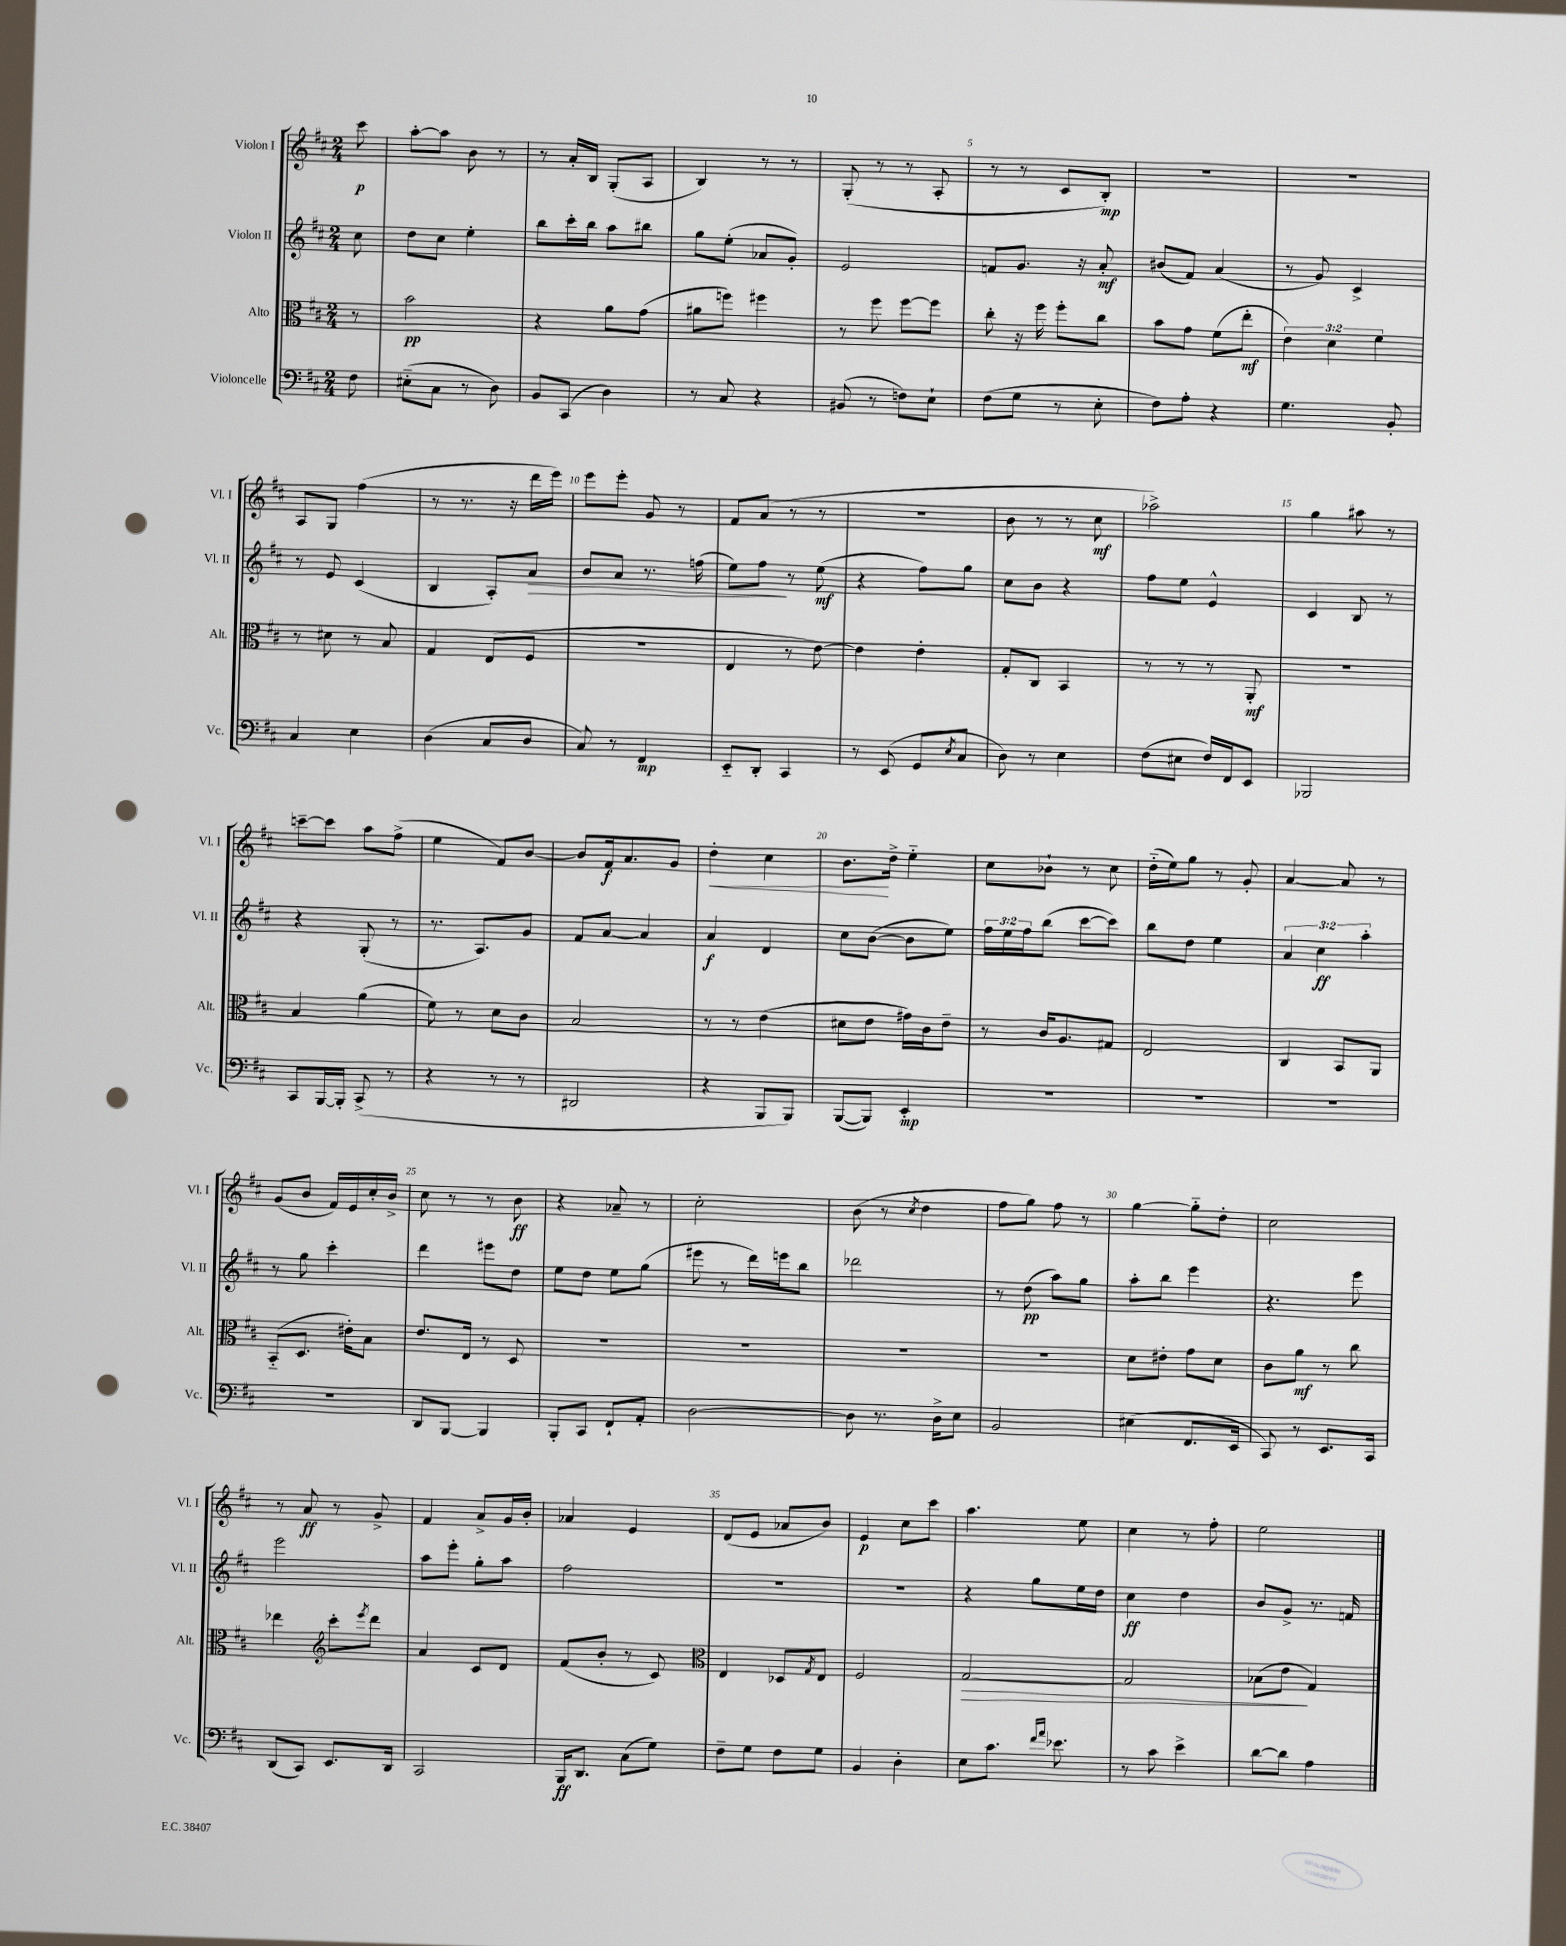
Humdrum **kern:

**kern	**kern	**kern	**kern
*staff4	*staff3	*staff2	*staff1
*clefF4	*clefC3	*clefG2	*clefG2
*k[f#c#]	*k[f#c#]	*k[f#c#]	*k[f#c#]
*M2/4	*M2/4	*M2/4	*M2/4
8F#	8r	8cc#	8ccc#
=	=	=	=
(8E#'~	2b	8dd	[8aa'
8C#	.	8cc#	8aa]
8r	.	4ee'	8b
8D)	.	.	8r
=	=	=	=
8BB	4r	8bb	8r
(8CC#	.	16ccc#'	16a'
.	.	16bb	16B
4D)	8a	8aa	(8G'
.	(8g	8bb#	8A
=	=	=	=
8r	8a#	8gg	4B)
8C#	8ff)	(8ee'	.
4r	4ff#	8a-	8r
.	.	8g')	8r
=	=	=	=
(8BB#	8r	2e	(8G'
8r	8ff#	.	8r
8F)	[8ff#	.	8r
8E`	8ff#]	.	8A'
=	=	=	=
(8F#	8cc#'	8f	8r
8G	16r	8.g	8r
.	16ff#	.	.
8r	8ff#'	.	8c#
.	.	16r	.
8E'	8cc#	8a'	8B')
=	=	=	=
8F#)	8b	(8b#	2r
8A'	8g	8f#)	.
4r	(8f#	(4a	.
.	8ee'	.	.
=	=	=	=
4.G	6e)	8r	2r
.	.	8g)	.
.	6d	.	.
.	.	4c#^	.
.	6f#	.	.
8BB'	.	.	.
=	=	=	=
4C#	8r	8r	8A
.	8d#	8e	8G
4E	8r	(4c#	(4ff#
.	8B	.	.
=	=	=	=
(4D	4G	4B	8r
.	.	.	8.r
8C#	(8E	8A')	.
.	.	.	16r
8D	8F#	8a	16ddd
.	.	.	16eee)
=	=	=	=
8C#)	2r	8b	8eee
8r	.	8a	8eee'
4FF#	.	8.r	8g
.	.	.	8r
.	.	(16ff	.
=	=	=	=
8EE'~	4E	8ee)	8f#
8DD'	.	8ff#	(8a
4CC#	8r	8r	8r
.	[8e)	(8ee	8r
=	=	=	=
8r	4e]	4r	2r
(8EE	.	.	.
8GG	4e'	8ff#)	.
8qE	.	.	.
8C#	.	8gg	.
=	=	=	=
8D)	8G'	8cc#	8b
8r	8C#	8b	8r
4E	4BB	4r	8r
.	.	.	8cc#
=	=	=	=
(8F#	8r	8ff#	2aa-^)
8E#	8r	8ee	.
16F#)	8r	4e^^	.
16FF#	.	.	.
8EE	8AA'	.	.
=	=	=	=
2BBB-	2r	4c#	4gg
.	.	8B	8aa#
.	.	8r	8r
=	=	=	=
8CC#	4B	4r	[8ccc~
[16BBB	.	.	8ccc]
16BBB']	.	.	.
(8CC#^	(4a	(8G'	8aa
8r	.	8r	(8ff#^
=	=	=	=
4r	8f#)	8.r	4ee
.	8r	.	.
.	.	8.A)	.
8r	8d	.	8f#)
8r	8c#	8g	[8b
=	=	=	=
2DD#	2B	8f#	8b]
.	.	[8a	16f#
.	.	.	8.a
.	.	4a]	.
.	.	.	8g
=	=	=	=
4r	8r	4a	4dd'
.	8r	.	.
8BBB	(4e	4d	4cc#
8BBB)	.	.	.
=	=	=	=
([8BBB	8d#	8cc#	8.b
8BBB])	8e	([8b	.
.	.	.	16dd^
4EE'	16g#)	8b]	4ee'~
.	16c#	.	.
.	8e~	8ee)	.
=	=	=	=
2r	8r	24ff#	8cc#
.	.	24ee	.
.	.	24ff#	.
.	16c#	(8bb	8b-`
.	8.A	.	.
.	.	[8ccc#	8r
.	8G#	8ccc#])	8cc#
=	=	=	=
2r	2E	8bb	(16dd'~
.	.	.	16ee)
.	.	8dd	8gg
.	.	4ee	8r
.	.	.	8g'
=	=	=	=
2r	4C#	6a	[4a
.	.	6cc#	.
.	8BB	.	8a]
.	.	6aa'	.
.	8AA	.	8r
=	=	=	=
2r	(8BB'~	8r	(8g
.	8.D	8gg	8b
.	.	4ccc#'	16f#)
.	16e#')	.	16e
.	8B	.	16cc#'
.	.	.	16b^
=	=	=	=
8DD	8.e	4ddd	8cc#
[8BBB	.	.	8r
.	16E	.	.
4BBB]	8r	8eee#	8r
.	8D	8dd	8b
=	=	=	=
8BBB'	2r	8ee	4r
8CC#	.	8dd	.
8FF#`	.	8ee	8a-~
8AA'	.	(8gg	8r
=	=	=	=
[2D	2r	8eee#	2cc#'
.	.	8r	.
.	.	16ddd)	.
.	.	16eee	.
.	.	8bb	.
=	=	=	=
8D]	2r	2ddd-	(8b
8.r	.	.	8r
.	.	.	8qcc#
.	.	.	4dd
16D^	.	.	.
8E	.	.	.
=	=	=	=
2BB	2r	8r	8ff#
.	.	(8dd	8gg)
.	.	8aa)	8ff#
.	.	8gg	8r
=	=	=	=
(4E#	8d	8aa'	[4gg
.	8e#'	8bb	.
8.FF#	8g	4eee	8gg'~]
.	8d	.	8dd'
16EE	.	.	.
=	=	=	=
8CC#)	8c#	4.r	2cc#
8r	8a	.	.
8.EE	8r	.	.
.	8cc#	8eee	.
16CC#	.	.	.
=	=	=	=
(8DD	4ee-	2eee	8r
8CC#)	.	.	8a
*	*clefG2	*	*
8.EE	8ccc#'	.	8r
.	8qeee	.	.
.	8ddd	.	8g^
16DD	.	.	.
=	=	=	=
2CC#	4a	8aa	4f#
.	.	8eee'	.
.	8c#	8gg'	8a^
.	8d	8aa	16g
.	.	.	16b'
=	=	=	=
16BBB	(8f#	2ff#	4a-
8.DD	.	.	.
.	8b'	.	.
(8C#	8r	.	4e
8G)	8c#)	.	.
=	=	=	=
*	*clefC3	*	*
8F#~	4E	2r	(8d
8G	.	.	8e
8F#	8D-	.	8a-
.	8qG	.	.
8G	8E	.	8b)
=	=	=	=
4BB	2F#	2r	4e
4D'	.	.	8cc#
.	.	.	8ccc#
=	=	=	=
8E	[2G	4r	4.aa
8.c#	.	.	.
.	.	8gg	.
16qqf#	.	.	.
16qqa	.	.	.
8.e-	.	.	.
.	.	16ee	8ee
.	.	16dd	.
=	=	=	=
8r	2G]	4cc#	4cc#
8c#	.	.	.
4e^	.	4dd	8r
.	.	.	8ff#'
=	=	=	=
[8d	(8B-	8b	2ee
8d]	8e	8g^	.
4A	4G)	8.r	.
.	.	16f	.
==	==	==	==
*-	*-	*-	*-
